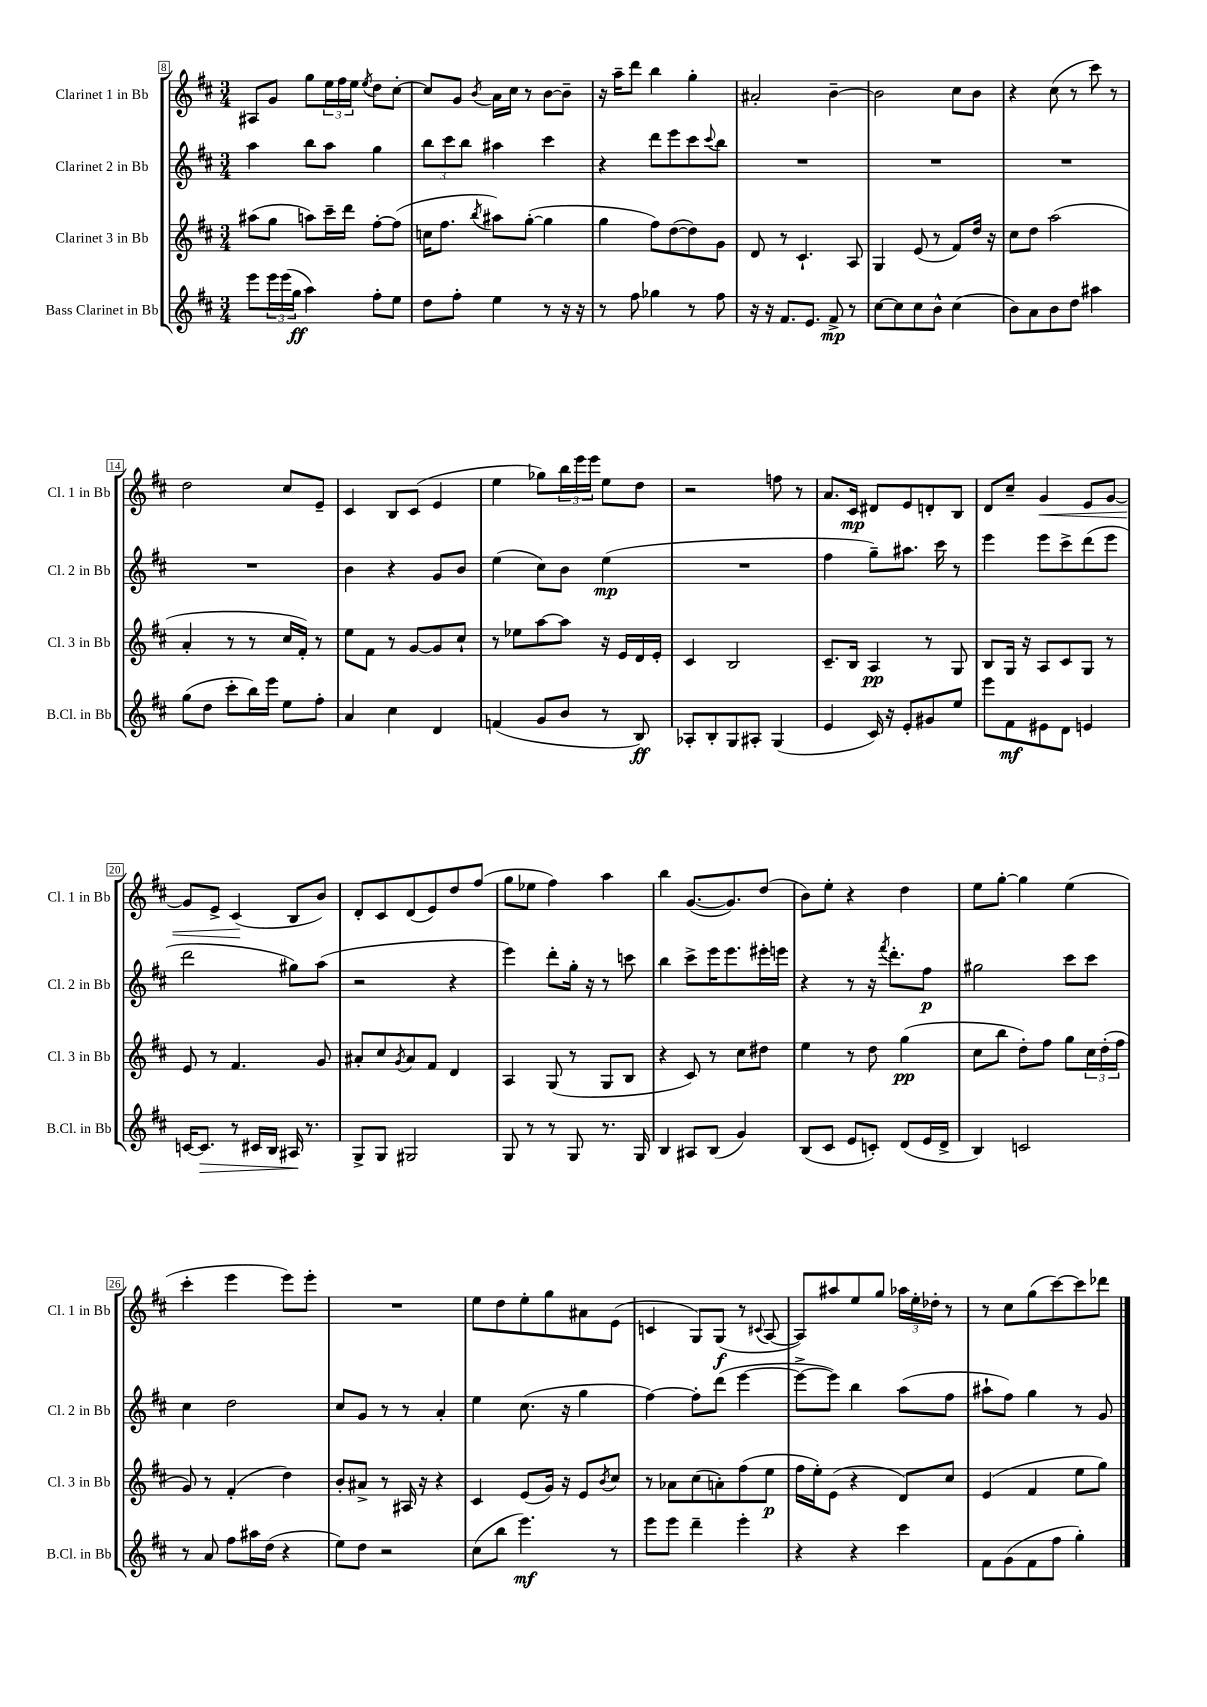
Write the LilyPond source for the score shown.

<<
\new StaffGroup <<
\new Staff = "s0" \with { instrumentName = "Clarinet 1 in Bb" shortInstrumentName = "Cl. 1 in Bb" } {
    \clef treble \key d \major \numericTimeSignature \time 3/4
    ais8 g'8 g''8 \tuplet 3/2 { e''16 fis''16 e''16 } \acciaccatura { e''8 } d''8 cis''8~-. |
    cis''8 g'8 \acciaccatura { b'8 } a'16 cis''16 r8 b'8~ b'8-- |
    r16 a''16-- d'''8 b''4 g''4-. |
    ais'2-. b'4~-- |
    b'2 cis''8 b'8 |
    r4 cis''8( r8 cis'''8) r8 |
    d''2 cis''8 e'8-- |
    cis'4 b8 cis'8( e'4 |
    e''4 ges''8) \tuplet 3/2 { b''16 e'''16 e'''16 } e''8 d''8 |
    r2 f''8 r8 |
    a'8. cis'16\mp dis'8 e'8 d'8-. b8 |
    d'8 cis''8-- g'4\< e'8 g'8~ |
    g'8 e'8-> cis'4\!( b8 b'8) |
    d'8-. cis'8 d'8( e'8) d''8 fis''8( |
    g''8 ees''8 fis''4) a''4 |
    b''4 g'8.~( g'8.) d''8( |
    b'8) e''8-. r4 d''4 |
    e''8 g''8~-. g''4 e''4( |
    cis'''4-. e'''4 e'''8) e'''8-. |
    R2. |
    e''8 d''8 e''8-. g''8 ais'8 e'8( |
    c'4 g8) g8\f( r8 \appoggiatura { cis'8 } a8~ |
    a8) ais''8 e''8 g''8 \tuplet 3/2 { aes''16 e''16-. des''16-. } r8 |
    r8 cis''8 g''8( cis'''8~) cis'''8 des'''8 \bar "|." |
}
\new Staff = "s1" \with { instrumentName = "Clarinet 2 in Bb" shortInstrumentName = "Cl. 2 in Bb" } {
    \clef treble \key d \major \numericTimeSignature \time 3/4
    a''4 b''8 a''8 g''4 |
    \tuplet 3/2 { b''8 cis'''8 b''8 } ais''4 cis'''4 |
    r4 d'''8 e'''8 cis'''8 \appoggiatura { cis'''8 } b''8 |
    R2. |
    R2. |
    R2. |
    R2. |
    b'4 r4 g'8 b'8 |
    e''4( cis''8) b'8 e''4\mp( |
    R2. |
    fis''4 g''8--) ais''8. cis'''16 r8 |
    e'''4 e'''8 cis'''8-> d'''8( e'''8 |
    d'''2 gis''8) a''8( |
    r2 r4 |
    e'''4) d'''8-. g''16-. r16 r8 c'''8 |
    b''4 cis'''8-> e'''16 e'''8. eis'''16-. e'''16 |
    r4 r8 r16 \acciaccatura { fis'''8 } d'''8.-. fis''8\p |
    gis''2 cis'''8 cis'''8 |
    cis''4 d''2 |
    cis''8 g'8 r8 r8 a'4-. |
    e''4 cis''8.( r16 g''4 |
    fis''4~) fis''8-. d'''8( e'''4~ |
    e'''8~-> e'''8) b''4 a''8( fis''8 |
    ais''8-! fis''8) g''4 r8 g'8 \bar "|." |
}
\new Staff = "s2" \with { instrumentName = "Clarinet 3 in Bb" shortInstrumentName = "Cl. 3 in Bb" } {
    \clef treble \key d \major \numericTimeSignature \time 3/4
    ais''8( g''8 a''8) cis'''16-- d'''16 fis''8~-. fis''8( |
    c''16 fis''8. \acciaccatura { b''8 } ais''8) g''8~-.( g''4 |
    g''4 fis''8) d''8~( d''8) g'8 |
    d'8 r8 cis'4.-! a8 |
    g4 e'8( r8 fis'8) d''16 r16 |
    cis''8 d''8 a''2( |
    a'4-. r8 r8 cis''16 fis'16-.) r8 |
    e''8 fis'8 r8 g'8~ g'8 cis''8-! |
    r8 ees''8 a''8~ a''8 r16 e'16 d'16 e'16-. |
    cis'4 b2 |
    cis'8.-- b16 a4\pp r8 g8 |
    b8 g16 r16 a8 cis'8 g8 r8 |
    e'8 r8 fis'4. g'8 |
    ais'8-. cis''8 \acciaccatura { g'8 } ais'8 fis'8 d'4 |
    a4 g8( r8 g8 b8 |
    r4 cis'8) r8 cis''8 dis''8 |
    e''4 r8 d''8 g''4\pp( |
    cis''8 b''8 d''8-.) fis''8 g''8 \tuplet 3/2 { cis''16 d''16-.( fis''16 } |
    g'8) r8 fis'4-.( d''4) |
    b'8-. ais'8-> r8 ais16 r16 r4 |
    cis'4 e'8( g'16) r16 e'8 \acciaccatura { b'8 } cis''8 |
    r8 aes'8 cis''8( a'8-.) fis''8( e''8\p |
    fis''16 e''16-.) e'8( r4 d'8) cis''8 |
    e'4( fis'4 e''8 g''8) \bar "|." |
}
\new Staff = "s3" \with { instrumentName = "Bass Clarinet in Bb" shortInstrumentName = "B.Cl. in Bb" } {
    \clef treble \key d \major \numericTimeSignature \time 3/4
    e'''8 \tuplet 3/2 { e'''16 e'''16( g''16\ff } a''4) fis''8-. e''8 |
    d''8 fis''8-. e''4 r8 r16 r16 |
    r8 fis''8 ges''4 r8 fis''8 |
    r16 r16 fis'8. e'8. fis'8->\mp r8 |
    cis''8~ cis''8 cis''8 b'8-^ cis''4( |
    b'8) a'8 b'8 d''8 ais''4 |
    g''8( d''8 cis'''8-. b''16) e'''16 e''8 fis''8-. |
    a'4 cis''4 d'4 |
    f'4( g'8 b'8 r8 b8\ff) |
    aes8-. b8-. g8 ais8-. g4( |
    e'4 cis'16) r16 e'8-. gis'8 e''8 |
    e'''8 fis'8\mf eis'8 d'8 e'4 |
    c'16~ c'8.\> r8 cis'16 b16 ais16\! r8. |
    g8-> g8 gis2 |
    g8 r8 r8 g8 r8. g16 |
    b4 ais8 b8( g'4) |
    b8( cis'8 e'8 c'8-.) d'8( e'16 d'16-> |
    b4) c'2 |
    r8 a'8 fis''8 ais''16 d''16( r4 |
    e''8) d''8 r2 |
    cis''8( b''8 e'''4.\mf) r8 |
    e'''8 e'''8 d'''4-- e'''4-. |
    r4 r4 cis'''4 |
    fis'8 g'8( fis'8 fis''8 g''4-.) \bar "|." |
}
>>
>>
\layout { \context { \Score currentBarNumber = #8 \override BarNumber.stencil = #(make-stencil-boxer 0.1 0.3 ly:text-interface::print) } }
